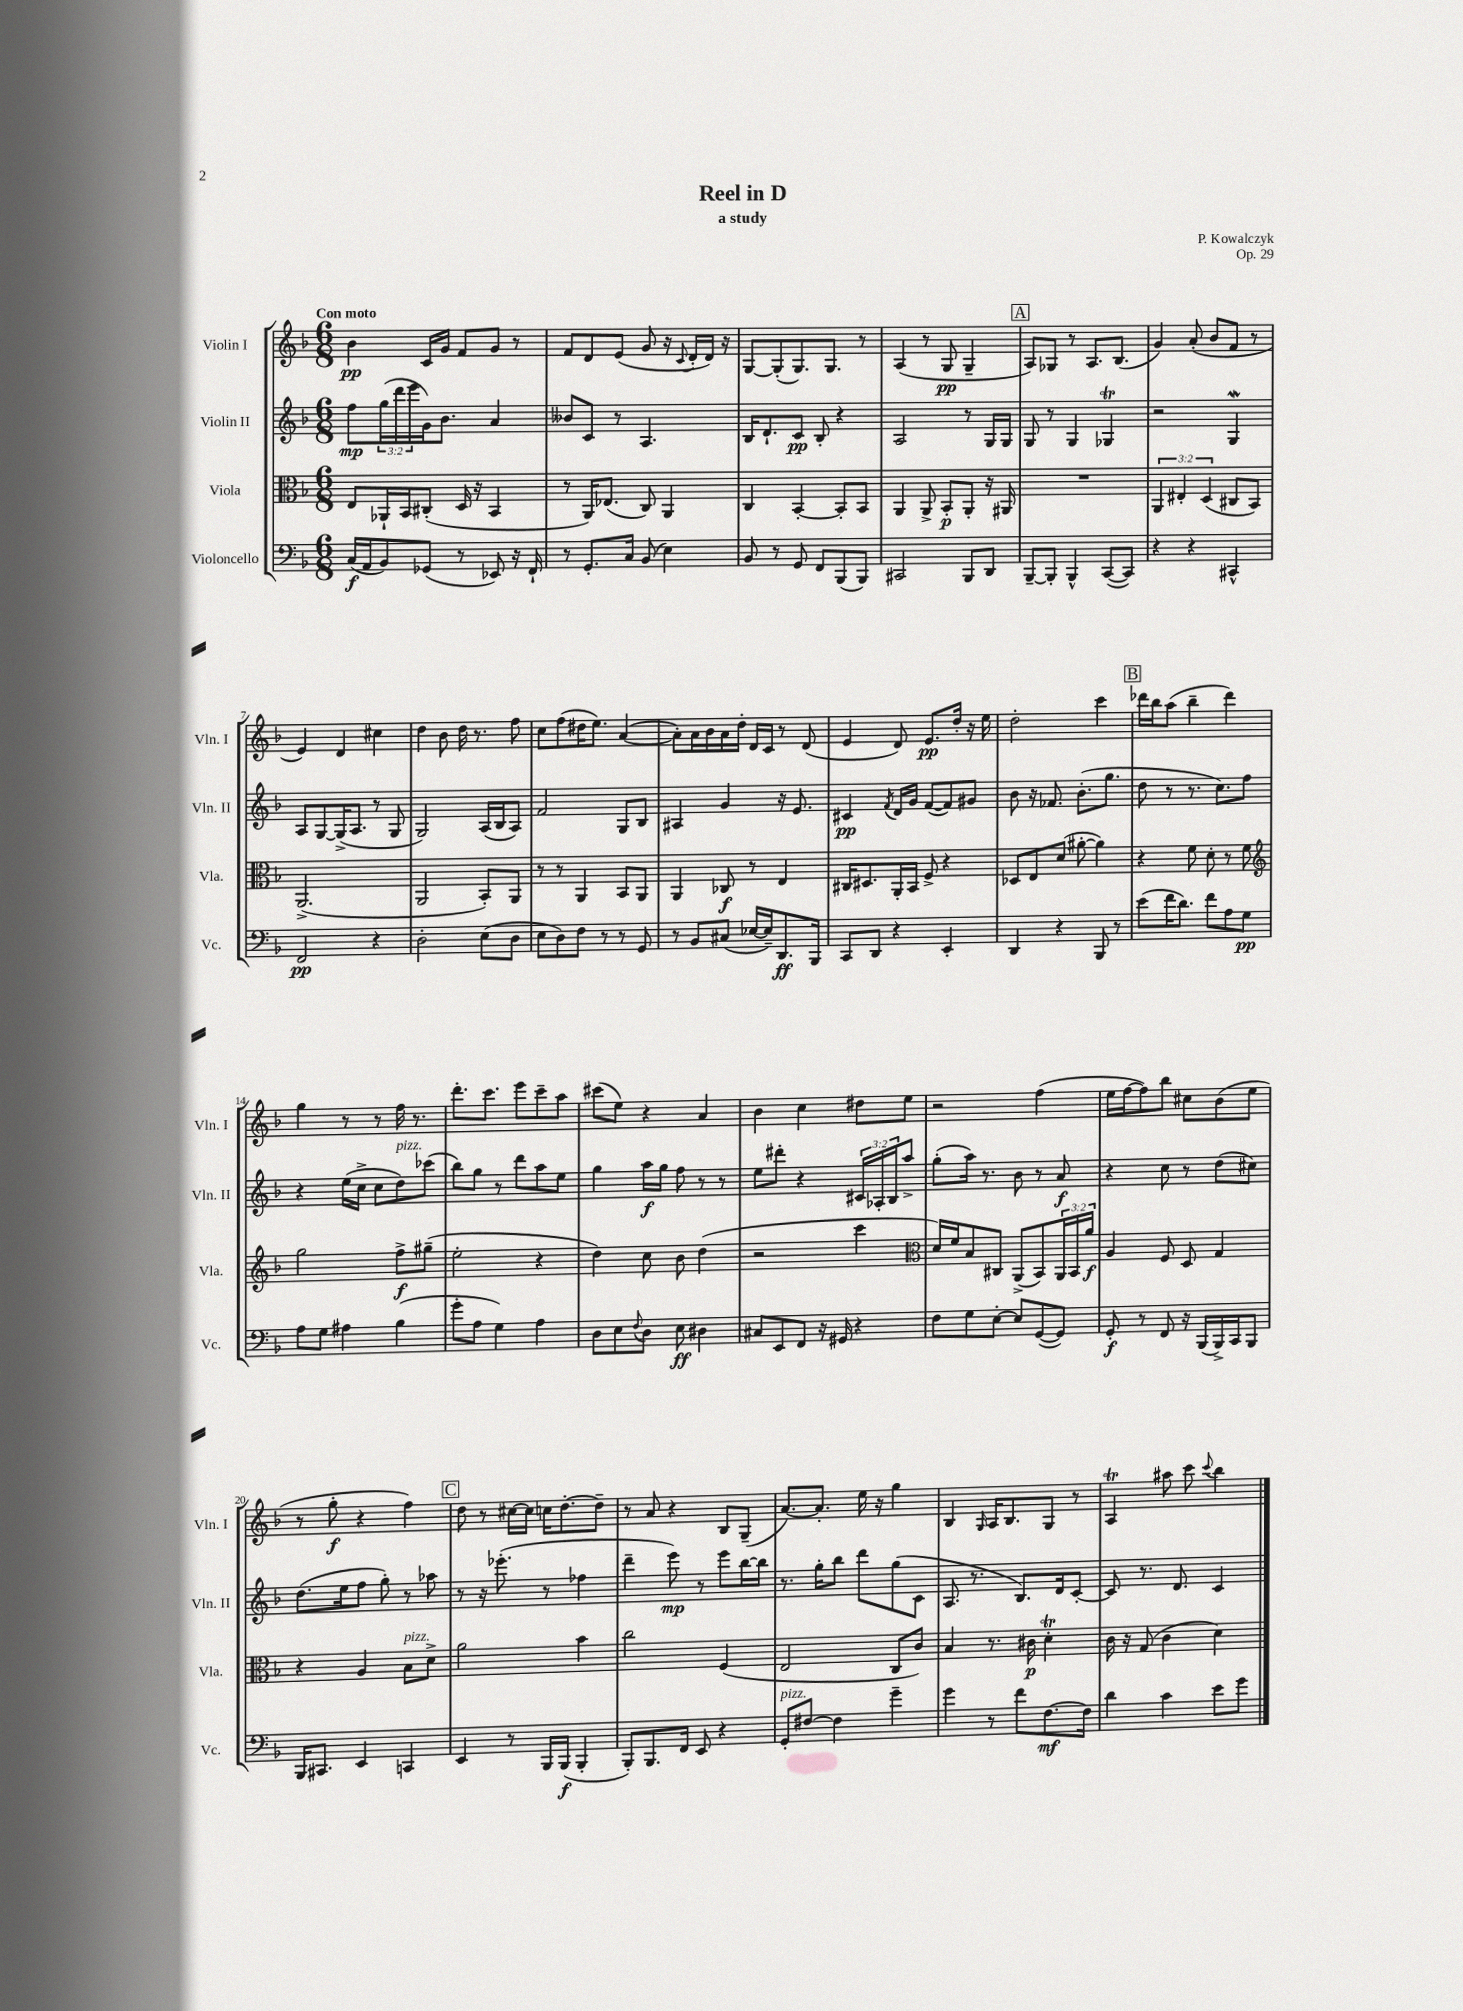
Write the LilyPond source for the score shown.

\header { title = "Reel in D" composer = "P. Kowalczyk" subtitle = "a study" opus = "Op. 29" }
<<
\new StaffGroup <<
\new Staff = "s0" \with { instrumentName = "Violin I" shortInstrumentName = "Vln. I" } {
    \clef treble \key f \major \numericTimeSignature \time 6/8 \tempo "Con moto"
    bes'4\pp c'16 g'16 f'8 g'8 r8 |
    f'8 d'8 e'8( g'8 r16 \appoggiatura { c'8 } d'16-. d'16) r16 |
    g8~ g8-.( g8.) g8. r8 |
    a4( r8 g8\pp g4-- |
    \mark \markup { \box "A" } a8) ges8 r8 a8. bes8.( |
    g'4) a'8-.( bes'8 f'8 r8 |
    e'4) d'4 cis''4 |
    d''4 bes'8 d''16 r8. f''8 |
    c''8 f''8( dis''16 e''8.) a'4~( |
    a'8-.) a'16 bes'16 a'16 d''16-. d'16 c'16 r8 d'8( |
    e'4 d'8) e'8.\pp d''16-. r16 e''16 |
    d''2-. c'''4 |
    \mark \markup { \box "B" } des'''16 bes''16 a''8( bes''4-- des'''4) |
    g''4 r8 r8 f''16 r8. |
    d'''8.-. c'''8. e'''8 c'''8-- a''8 |
    cis'''8( e''8) r4 a'4 |
    bes'4 c''4 dis''8 e''8 |
    r2 f''4( |
    e''16 f''16~ f''8) bes''8 cis''8 bes'8( e''8 |
    r8 g''8-.\f r4 f''4) |
    \mark \markup { \box "C" } d''8 r8 cis''16~ cis''16 c''16 d''8.~-. d''8-- |
    r8 a'8 r4 bes8 g8--( |
    a'8.~) a'8.-. e''16 r16 g''4 |
    bes4 \grace { g16 } a16 bes8. g8 r8 |
    a4\trill ais''8 c'''8 \appoggiatura { c'''8 } bes''4 \bar "|." |
}
\new Staff = "s1" \with { instrumentName = "Violin II" shortInstrumentName = "Vln. II" } {
    \clef treble \key f \major \numericTimeSignature \time 6/8 \override Staff.TupletNumber.text = #tuplet-number::calc-fraction-text
    f''8\mp \tuplet 3/2 { g''16( d'''16 e'''16 } g'16) bes'8. a'4 |
    beses'8 c'8 r8 a4. |
    bes16 d'8.-! c'8\pp bes8-. r4 |
    a2 r8 g16 g16 |
    \mark \markup { \box "A" } g8 r8 g4 ges4\trill |
    r2 g4\mordent |
    a8 g8~ g16->( a8. r8 g8 |
    g2) a16( bes16 a8) |
    f'2 g8 bes8 |
    ais4 g'4 r16 e'8. |
    cis'4\pp \acciaccatura { f'8 } d'16 g'16 f'8~( f'8) gis'8 |
    bes'8 r16 fes'8. bes'8.-.( g''8. |
    \mark \markup { \box "B" } d''8 r8 r8. c''8.) f''8 |
    r4 e''16( c''16-> c''8 d''8^\markup { \italic "pizz." }) ces'''8( |
    bes''8) g''8 r8 d'''8 a''8 e''8 |
    g''4 a''16\f g''16 f''8 r8 r8 |
    e''8 dis'''8-. r4 \tuplet 3/2 { cis'16 aes16-. bes16 } a''8-> |
    g''8-.( a''16) r8. bes'8 r8 a'8\f |
    r4 c''8 r8 d''8( cis''8) |
    d''8.( e''16 f''8 g''8-.) r8 aes''8 |
    \mark \markup { \box "C" } r8 r16 ees'''8.-.( r8 fes''4 |
    d'''4-- e'''8\mp) r8 e'''8 bes''16~ bes''16 |
    r8. g''16-. bes''8 d'''8 g''8( c'8 |
    a8. r8. bes8.) d'16 c'8~-. |
    c'8 r8. d'8. c'4 \bar "|." |
}
\new Staff = "s2" \with { instrumentName = "Viola" shortInstrumentName = "Vla." } {
    \clef alto \key f \major \numericTimeSignature \time 6/8 \override Staff.TupletNumber.text = #tuplet-number::calc-fraction-text
    e8 aes,16-! bes,16 cis8-.( d16 r16 bes,4 |
    r8 a,16) ees8.( c8) a,4 |
    c4 bes,4~-. bes,8-. bes,8 |
    a,4 a,8-> bes,8-.\p a,8-. r16 ais,16 |
    \mark \markup { \box "A" } R2. |
    \tuplet 3/2 { a,4 eis4-. d4( } cis8 bes,8) |
    a,2.->( |
    a,2 bes,8-.) a,8 |
    r8 r8 a,4 bes,8 a,8 |
    a,4 ces8\f r8 e4 |
    cis16 dis8. a,16-. bes,16 f8-> r4 |
    des8 e8 d'8( ais'8~-. ais'4) |
    \mark \markup { \box "B" } r4 f'8 d'8-. r8 f'8 |
    \clef treble g''2 f''8->\f gis''8--( |
    e''2-. r4 |
    d''4) c''8 bes'8 d''4( |
    r2 c'''4 |
    \clef alto d'16) f'16 bes8 cis8 a,8->( bes,8) \tuplet 3/2 { a,16 bes,16 a'16\f } |
    a4 f8 d8 g4 |
    r4 a4 bes8^\markup { \italic "pizz." } d'8-> |
    \mark \markup { \box "C" } a'2 bes'4 |
    c''2 f4( |
    e2 c8 c'8) |
    bes4 r8. cis'16\p d'4-.\trill |
    c'16 r16 g8( c'4 d'4) \bar "|." |
}
\new Staff = "s3" \with { instrumentName = "Violoncello" shortInstrumentName = "Vc." } {
    \clef bass \key f \major \numericTimeSignature \time 6/8
    c16\f( a,16 bes,8) ges,8( r8 ees,8) r16 f,16-! |
    r8 g,8.-. c16 bes,8( e4) |
    bes,8 r8 g,8 f,8 bes,,8( bes,,8) |
    cis,2 bes,,8 d,8 |
    \mark \markup { \box "A" } bes,,8~-- bes,,8-. bes,,4-^ c,8~( c,8) |
    r4 r4 cis,4-^ |
    f,2\pp r4 |
    d2-. e8( d8 |
    e8 d8) f8 r8 r8 g,8 |
    r8 bes,8 cis8( ees16~ ees16--) d,8.\ff bes,,16 |
    c,8 d,8 r4 e,4-. |
    d,4 r4 bes,,8 r8 |
    \mark \markup { \box "B" } e'8( f'16 d'8.) f'8 a8 g8\pp |
    a8 g8 ais4 bes4( |
    g'8-. a8 g4) a4 |
    d8 e8 \appoggiatura { f8 } d8 e8\ff dis4 |
    cis8 e,8 f,8 r16 gis,16 r4 |
    f8 g8 e8~-. e8 g,8~( g,8) |
    g,8-.\f r8 f,8 r16 bes,,16( bes,,16->) c,16 bes,,8 |
    bes,,16 cis,8. e,4 c,4 |
    \mark \markup { \box "C" } e,4 r8 bes,,16 bes,,16\f( bes,,4-. |
    bes,,8-.) bes,,8. f,16 e,8 r4 |
    g,8-.^\markup { \italic "pizz." } fis8~ fis4 g'4-- |
    g'4 r8 f'8 f8.~\mf f16 |
    d'4 c'4 e'8 g'8 \bar "|." |
}
>>
>>
